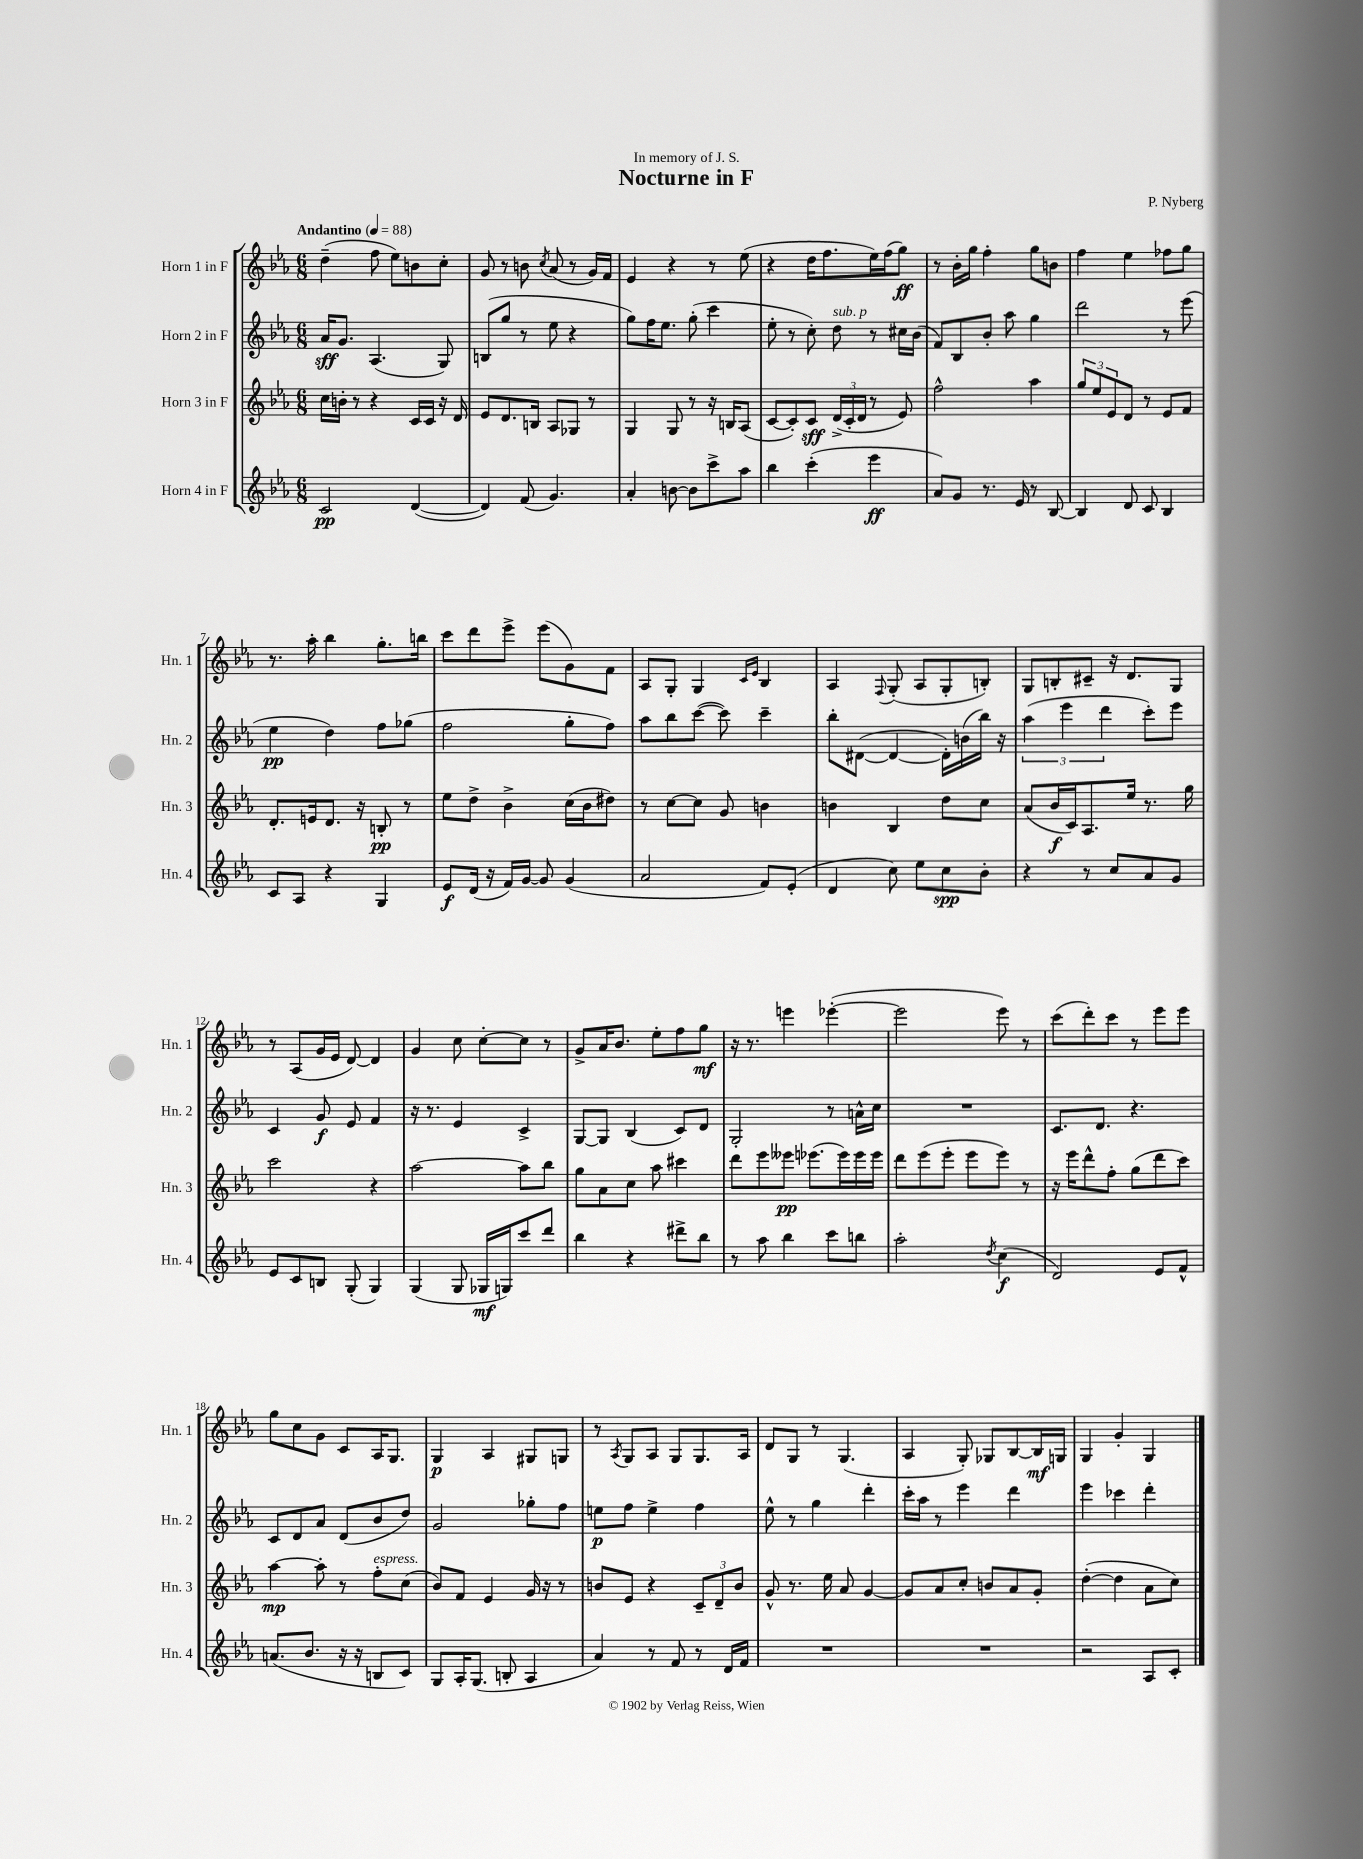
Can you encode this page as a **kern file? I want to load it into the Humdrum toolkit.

**kern	**kern	**kern	**kern
*staff4	*staff3	*staff2	*staff1
*clefG2	*clefG2	*clefG2	*clefG2
*k[b-e-a-]	*k[b-e-a-]	*k[b-e-a-]	*k[b-e-a-]
*M6/8	*M6/8	*M6/8	*M6/8
*MM88	*MM88	*MM88	*MM88
2c	16cc	16a-	(4dd~
.	16b'	8.g	.
.	8r	.	.
.	4r	(4.A-	8ff
.	.	.	8ee-)
([4d	16c	.	8b
.	16c	.	.
.	16r	8G)	8cc'
.	16d	.	.
=	=	=	=
4d])	8e-	(8B	8g
.	8.d	8gg	8r
(8f	.	8r	8b
.	16B	.	.
.	.	.	8qcc
4.g)	8A-	8ee-	(8a-
.	8G-	4r	8r
.	8r	.	16g)
.	.	.	16f
=	=	=	=
4a-'	4G	8gg)	4e-
.	.	16ff	.
.	.	8.ee-	.
[8b	8G	.	4r
8b]	8r	(8gg'	.
8ccc^	16r	4ccc	8r
.	16B	.	.
8aa-	(8A-	.	(8ee-
=	=	=	=
4bb-	[8c	8ee-'	4r
.	8c'])	8r	.
(4ccc'	8c	8cc')	16dd
.	.	.	8.ff
.	(24d^	8dd	.
.	24c'	.	.
.	24d	.	.
4eee-	8r	8r	16ee-)
.	.	.	(16ff
.	8e-)	16cc#	8gg)
.	.	(16b-	.
=	=	=	=
8a-)	2ff^^	8f)	8r
8g	.	8B-	16b-'
.	.	.	16gg
8.r	.	8b-'	4ff'
.	.	8aa-	.
16e-	.	.	.
8r	4aa-	4gg	8gg
[8B-	.	.	8b
=	=	=	=
4B-]	12gg	2ddd	4ff
.	12ee-	.	.
.	12e-	.	.
8d	8d	.	4ee-
8c	8r	.	.
4B-	8e-	8r	8ff-
.	8f	(8eee-	8gg
=	=	=	=
8c	8.d'	4ee-	8.r
8A-	.	.	.
.	16e	.	16aa-'
4r	8.d	4dd)	4bb-
.	16r	.	.
4G	8B'	8ff	8.gg'
.	8r	(8gg-	.
.	.	.	16bb
=	=	=	=
8e-	8ee-	2ff	8ccc
(16d	8dd^	.	8ddd
16r	.	.	.
16f)	4b-^	.	8eee-^
[16g	.	.	.
8g]	.	.	(8eee-
(4g	(16cc	8gg'	8g)
.	16b-	.	.
.	8dd#)	8ff)	8f
=	=	=	=
2a-	8r	8aa-	8A-
.	[8cc	8bb-	8G'
.	8cc]	([8ccc	4G
.	8g	8ccc])	.
.	.	.	16qqc
.	.	.	16qqe-
8f)	4b	4ccc~	4B-
(8e-'	.	.	.
=	=	=	=
4d	4b	8bb-'	4A-
.	.	([8d#	.
.	.	.	8qqF
8cc)	4B-	4d#_	(8G'
8ee-	.	.	8A-
8cc	8dd	16d#'])	8G'
.	.	(16b	.
8b-'	8cc	16bb-)	8B')
.	.	16r	.
=	=	=	=
4r	(8a-	(6aa-	8G
.	16b-	.	8B'
.	.	6eee-	.
.	16c)	.	.
8r	8.A-	.	8c#~
.	.	6ddd	.
8cc	.	.	16r
.	16ee-	.	8.d
8a-	8.r	8ccc')	.
8g	.	8eee-	8G
.	16gg	.	.
=	=	=	=
8e-	2ccc	4c	8r
8c	.	.	(8A-
8B	.	8g	16g
.	.	.	16e-
(8G'	.	8e-	[8d)
4G)	4r	4f	4d]
=	=	=	=
(4G	[2aa-	16r	4g
.	.	8.r	.
8G	.	4e-	8cc
16G-	.	.	[8cc'
16G)	.	.	.
8ccc	8aa-]	4c^	8cc]
8ddd	8bb-	.	8r
=	=	=	=
4bb-	8gg	[8G	8g^
.	8a-	8G]	16a-
.	.	.	8.b-
4r	8cc	(4B-	.
.	8aa-	.	8ee-'
8ddd#^	4ccc#	8c)	8ff
8bb-	.	8d	8gg
=	=	=	=
8r	8ddd	2G'	16r
.	.	.	8.r
8aa-	8eee-	.	.
4bb-	8eee--	.	4eee
.	(8.eee-	.	.
8ccc	.	8r	([4eee-'
.	16eee-)	.	.
8bb	16eee-	16a^^	.
.	16eee-	16cc	.
=	=	=	=
2aa-'	8ddd	2.r	2eee-]
.	(8eee-	.	.
.	8eee-'	.	.
.	8eee-	.	.
8qdd	.	.	.
(4cc	8eee-)	.	8eee-)
.	8r	.	8r
=	=	=	=
2d)	16r	8.c	(8ccc
.	16eee-	.	.
.	8ddd^^	.	8ddd')
.	.	8.d	.
.	8ff'	.	8ccc
.	(8gg	4.r	8r
8e-	8ddd	.	8eee-
8f^^	8ccc)	.	8eee-
=	=	=	=
(8.a	[4aa-	8c	8gg
.	.	8d	8cc
8.b-	.	.	.
.	8aa-']	8a-	8g
16r	8r	(8d	8c
16r	.	.	.
8B	8ff'	8b-	16A-
.	.	.	8.G
8c)	(8cc	8dd)	.
=	=	=	=
8G	8b-)	2g	4G
16A-'	8f	.	.
(8.G	.	.	.
.	4e-	.	4A-
8B'	.	.	.
4A-	16g	8gg-'	8G#
.	16r	.	.
.	8r	8ff	8G
=	=	=	=
4a-)	8b	8ee	8r
.	.	.	8qA-
.	8e-	8ff	8G
8r	4r	4ee^	8A-
8f	.	.	8G
8r	12c~	4ff	8.G
.	12d~	.	.
16d	.	.	.
.	12b	.	.
16f	.	.	16A-
=	=	=	=
2.r	8g^^	8ee-^^	8d
.	8.r	8r	8G
.	.	4gg	8r
.	16ee-	.	.
.	8a-	.	(4.G
.	[4g	4ddd'	.
=	=	=	=
2.r	8g]	16ccc'	4A-
.	.	16aa-	.
.	8a-	8r	.
.	8cc'	4eee-	8G')
.	8b	.	8G-
.	8a-	4ddd	[8B-
.	8g'	.	16B-]
.	.	.	16G
=	=	=	=
2r	([4dd'	4eee-	4G
.	4dd]	4ccc-	4g'
8A-	8a-	4ddd'	4G
8c'	8cc)	.	.
==	==	==	==
*-	*-	*-	*-
